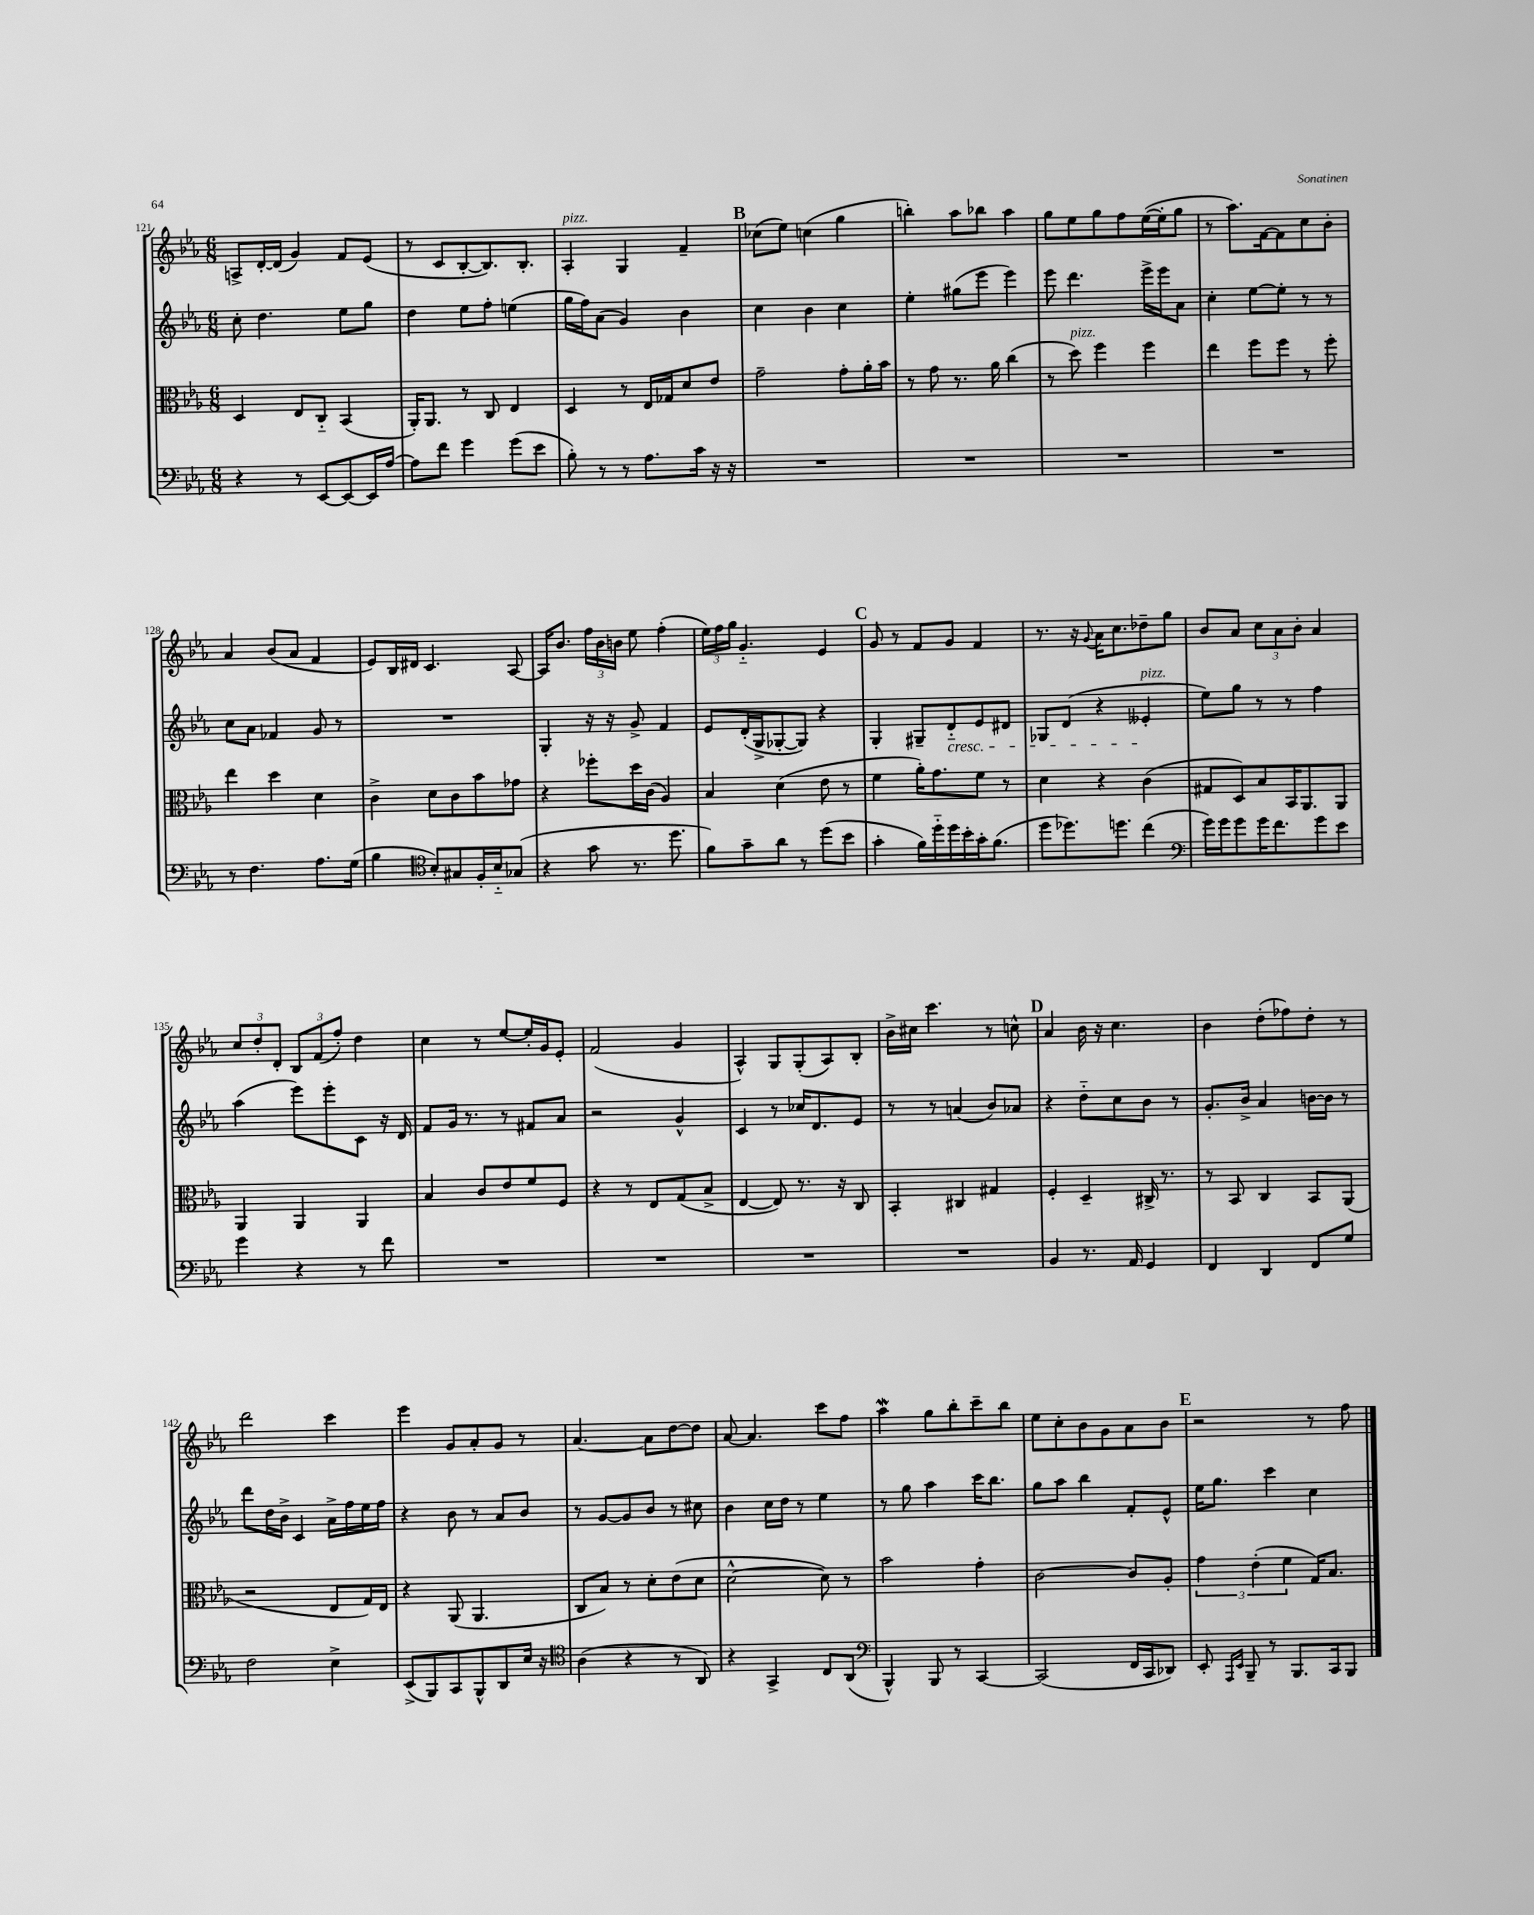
<<
\new StaffGroup <<
\new Staff = "s0" {
    \clef treble \key ees \major \numericTimeSignature \time 6/8
    \autoBeamOff a8[-> d'16~-. d'16]( g'4) f'8[ ees'8]( |
    r8 c'8[ bes8~-. bes8.) bes8.]-. |
    aes4-.^\markup { \italic "pizz." } g4 f'4-- |
    \mark \markup { \bold "B" } ces''8[( ees''8]) c''4( g''4 |
    b''4-.) aes''8[ bes''8] aes''4 |
    g''8[ ees''8 g''8 f''8 ees''16~( ees''16-. g''8] |
    r8 aes''8.[) f'16~ f'8 c''8 bes'8]-. |
    aes'4 bes'8[( aes'8] f'4 |
    ees'8[) bes16 dis'16] c'4. aes8~ |
    aes16[ bes'8.] \tuplet 3/2 { f''16[ bes'16 b'16] } ees''8 f''4-.( |
    \tuplet 3/2 { ees''16[) f''16 g''16] } g'4.-_ ees'4 |
    \mark \markup { \bold "C" } g'8 r8 f'8[ g'8] f'4 |
    r8. r16 \appoggiatura { g'8 } aes'16[ c''8. des''8-- g''8] |
    bes'8[ aes'8] \tuplet 3/2 { c''8[ aes'8 bes'8]-. } aes'4 |
    \tuplet 3/2 { c''8[ d''8-. d'8]-. } \tuplet 3/2 { bes8[ f'8( f''8]-.) } d''4 |
    c''4 r8 ees''8[~ ees''16-. g'16 ees'8]-. |
    f'2( g'4 |
    aes4-^) g8[ g8-.( aes8) bes8]-. |
    bes'16[-> cis''16] c'''4. r8 c''8-^ |
    \mark \markup { \bold "D" } aes'4 bes'16 r16 c''4. |
    bes'4 d''8[-.( fes''8) d''8]-. r8 |
    d'''2 c'''4 |
    ees'''4 g'8[ aes'8-. g'8] r8 |
    aes'4.~ aes'8[ d''8~ d''8] |
    aes'8~ aes'4. c'''8[ f''8] |
    aes''4\mordent g''8[ bes''8-. c'''8-- bes''8] |
    ees''8[ c''8-. bes'8 g'8 aes'8 bes'8] |
    \mark \markup { \bold "E" } r2 r8 f''8 \bar "|." |
}
\new Staff = "s1" {
    \clef treble \key ees \major \numericTimeSignature \time 6/8
    \autoBeamOff c''8-. d''4. ees''8[ g''8] |
    d''4 ees''8[ f''8]-. e''4( |
    g''16[ f''16) aes'8]( g'4) bes'4 |
    \mark \markup { \bold "B" } c''4 bes'4 c''4 |
    ees''4-. gis''8[( ees'''8] ees'''4) |
    ees'''8 d'''4. ees'''16[-> ees'''16 aes'8] |
    c''4-. ees''8[~ ees''8]-. r8 r8 |
    c''8[ aes'8] fes'4 g'8 r8 |
    R2. |
    g4-. r16 r16 g'8-> f'4 |
    ees'8[ d'16-.( g16-> ges8~-. ges8]) r4 |
    \mark \markup { \bold "C" } g4-. gis8[-- d'8-_\cresc ees'8 dis'8] |
    ges8[ d'8]( r4 eeses'4-.\!^\markup { \italic "pizz." } |
    ees''8[) g''8] r8 r8 f''4 |
    aes''4( ees'''8[) ees'''8-. c'8] r16 d'16 |
    f'8[ g'16] r8. r8 fis'8[ aes'8] |
    r2 g'4-^ |
    c'4 r8 ces''16[ d'8. ees'8] |
    r8 r8 a'4( bes'8[) aes'8] |
    \mark \markup { \bold "D" } r4 d''8[-_ c''8 bes'8] r8 |
    g'8.[-. bes'16]-> aes'4 b'16[~ b'16] r8 |
    d'''8[ d''16 bes'16]-> c'4 aes'16[-> f''16 ees''16 f''16] |
    r4 bes'8 r8 aes'8[ bes'8] |
    r8 g'8[~ g'8 bes'8] r8 cis''8 |
    bes'4 c''16[ d''16] r8 ees''4 |
    r8 g''8 aes''4 c'''16[ bes''8.] |
    g''8[ aes''8] bes''4 f'8[-. ees'8]-^ |
    \mark \markup { \bold "E" } ees''16[ g''8.] c'''4 c''4 \bar "|." |
}
\new Staff = "s2" {
    \clef alto \key ees \major \numericTimeSignature \time 6/8
    \autoBeamOff d4 ees8[ c8]-_ bes,4( |
    aes,16[-.) aes,8.] r8 c8 ees4 |
    d4 r8 ees16[ ges16 d'8 ees'8] |
    \mark \markup { \bold "B" } g'2-- g'8[-. aes'16-. bes'16] |
    r8 g'8 r8. aes'16 c''4( |
    r8 d''8^\markup { \italic "pizz." }) f''4 f''4 |
    ees''4 f''8[ f''8] r8 f''8-. |
    ees''4 d''4 d'4 |
    c'4-> d'8[ c'8 bes'8 ges'8] |
    r4 fes''8[-. d''16 c'16]( aes4) |
    bes4 d'4( ees'8 r8 |
    \mark \markup { \bold "C" } f'4 aes'16[-.) g'8. f'8] r8 |
    d'4 r4 c'4( |
    gis8[ d8) bes8 bes,16 aes,8. aes,8] |
    aes,4 aes,4 aes,4 |
    bes4 c'8[ ees'8 f'8 f8] |
    r4 r8 ees8[ g8( bes8]-> |
    ees4~ ees8) r8. r16 c8 |
    bes,4-. cis4 gis4 |
    \mark \markup { \bold "D" } f4-. d4-- cis16-> r8. |
    r8 bes,8 c4 bes,8[ aes,8]( |
    r2 ees8[ g16) ees16] |
    r4 aes,8( aes,4. |
    c8[ bes8]) r8 d'8[-. ees'8( d'8] |
    d'2~-^ d'8) r8 |
    bes'2 g'4-. |
    c'2~ c'8[ aes8]-. |
    \mark \markup { \bold "E" } \tuplet 3/2 { g'4 ees'4-.( f'4 } g16[) bes8.] \bar "|." |
}
\new Staff = "s3" {
    \clef bass \key ees \major \numericTimeSignature \time 6/8
    \autoBeamOff r4 r8 ees,8[~ ees,8~ ees,16 aes16]~ |
    aes8[ f'8] g'4 g'8[( ees'8] |
    bes8-.) r8 r8 aes8.[ c'16] r16 r16 |
    \mark \markup { \bold "B" } R2. |
    R2. |
    R2. |
    R2. |
    r8 f4. aes8.[ g16]( |
    bes4 \clef tenor bes8[-.) gis8 f16-. bes16-_ ges8]( |
    r4 g'8 r8. d''8. |
    f'8[) g'8-- aes'8] r8 d''8[( bes'8] |
    \mark \markup { \bold "C" } g'4-. f'16[) d''16-_ d''16 bes'16-. g'16-. f'8.]( |
    d''8[ des''8.) d''8.] c''4( |
    \clef bass g'16[) g'16 g'8 g'16 f'8. g'8 ees'8] |
    g'4 r4 r8 f'8 |
    R2. |
    R2. |
    R2. |
    R2. |
    \mark \markup { \bold "D" } bes,4 r8. aes,16 g,4 |
    f,4 d,4 f,8[ g8] |
    f2 ees4-> |
    ees,8[->( bes,,8) c,8 bes,,8-^ d,8 ees16] r16 |
    \clef tenor aes4( r4 r8 aes,8) |
    r4 g,4-> c8[ aes,8]( |
    \clef bass bes,,4-^) bes,,8 r8 c,4~ |
    c,2( f,16[ c,16 des,8]) |
    \mark \markup { \bold "E" } ees,8-. \grace { aes,,16[ ees,16] } bes,,8-- r8 bes,,8.[ c,16 bes,,8] \bar "|." |
}
>>
>>
\layout { \context { \Score currentBarNumber = #121 } }
